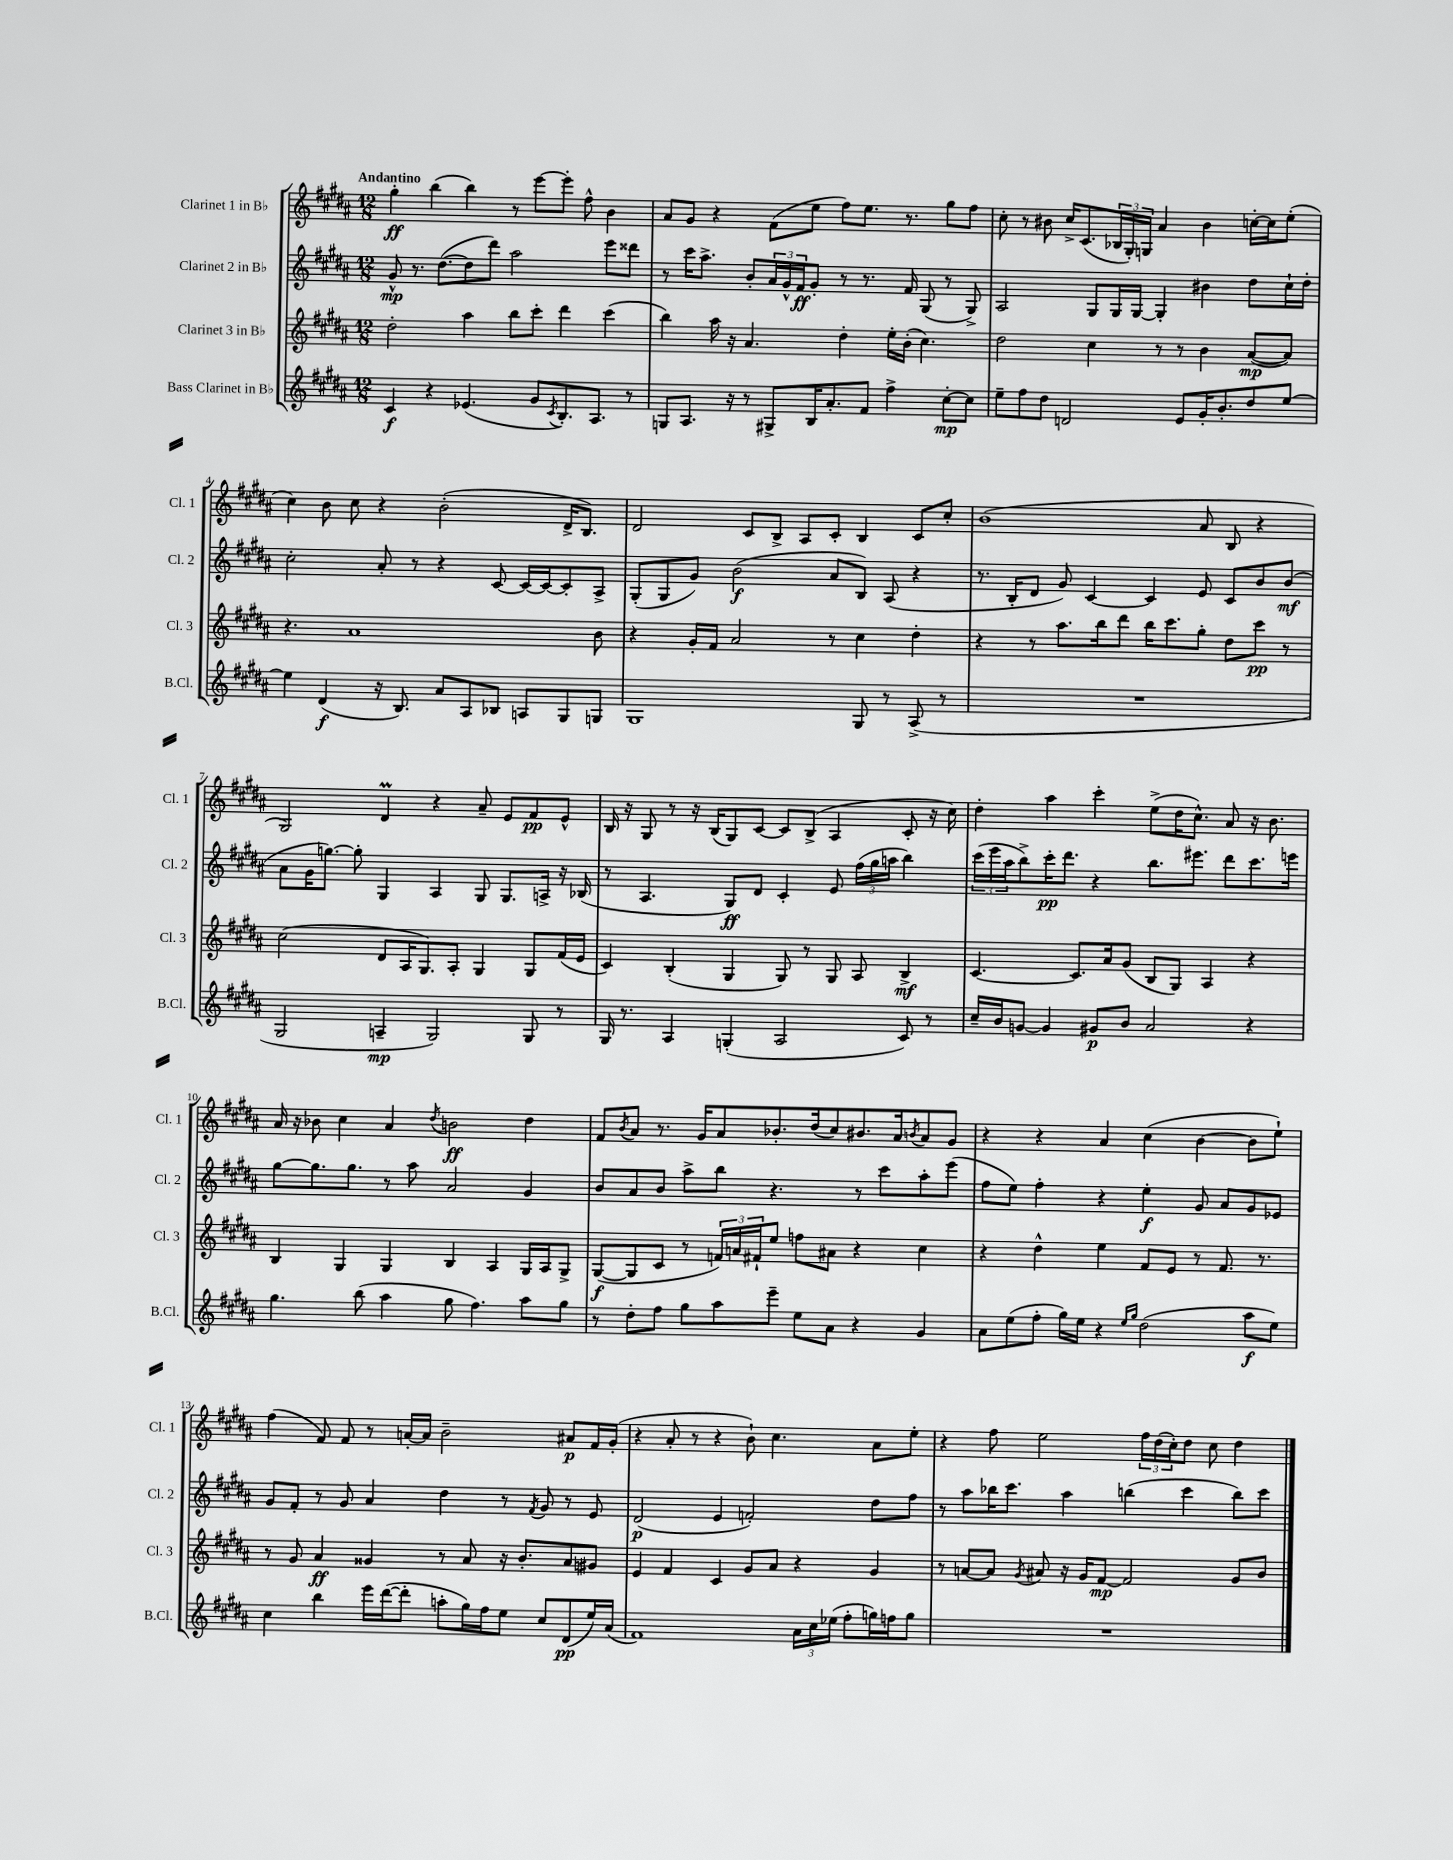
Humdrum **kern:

**kern	**kern	**kern	**kern
*staff4	*staff3	*staff2	*staff1
*clefG2	*clefG2	*clefG2	*clefG2
*k[f#c#g#d#a#]	*k[f#c#g#d#a#]	*k[f#c#g#d#a#]	*k[f#c#g#d#a#]
*M12/8	*M12/8	*M12/8	*M12/8
4c#	2dd#'	8g#^^	4gg#'
.	.	8.r	.
4r	.	.	(4bb
.	.	([8.dd#	.
(4.e-	4aa#	8dd#]	4bb)
.	.	8ddd#)	.
.	8bb	2aa#	8r
8g#	8ccc#'	.	[8eee
8qc#	.	.	.
8.B')	4ddd#	.	8eee']
.	.	.	8ff#^^
8.A#	.	.	.
.	(4ccc#	8eee	4b
8r	.	8ddd##	.
=	=	=	=
8G	4bb)	8r	8a#
8.A#	.	16ccc#	8g#
.	.	8.aa#^	.
.	16aa#	.	4r
16r	16r	.	.
8r	4.a#	8b'	.
8G#^	.	24a#	(8f#
.	.	24g#^^	.
.	.	24f#	.
16B	.	8g#'	8ee
8.a#'	.	.	.
.	4dd#'	8r	8ff#)
8f#	.	8.r	8.ee
4ff#^	16ee'	.	.
.	(16b'	16f#	8.r
.	4.cc#)	(8G#	.
[8cc#'	.	8r	8gg#
8cc#]	.	8G#^)	8ff#
=	=	=	=
8ee~	2dd#	2A#	8cc#'
8ff#	.	.	8r
8dd#	.	.	8b#
2d	.	.	16cc#^
.	.	.	(8.c#
.	4cc#	8G#	.
.	.	16G#	24B-
.	.	.	24G#')
.	.	[16G#	.
.	.	.	24G
.	8r	4G#']	4a#
8e	8r	.	.
16g#'	4b	4b#	4b#
8.b'	.	.	.
8dd#	([8a#	8dd#	[16cc'
.	.	.	16cc]
[8ee	8a#])	16cc#`	(8ee'
.	.	16dd#'	.
=	=	=	=
4ee]	4.r	2cc#'	4cc#)
(4d#	.	.	8b
.	1a#	.	8cc#
16r	.	8a#'	4r
8.B)	.	.	.
.	.	8r	.
8a#	.	4r	(2b'
8A#	.	.	.
8B-	.	[8c#	.
8A	.	16c#_	.
.	.	16c#_	.
8G#	.	8c#']	16d#^
.	.	.	8.B)
8G	8b	8A#^	.
=	=	=	=
1G#	4r	(8G#'	2d#
.	.	8G#	.
.	16g#'	8g#)	.
.	16f#	.	.
.	2a#	(2b	.
.	.	.	8c#
.	.	.	8B^
.	.	.	8A#
.	8r	8a#	8c#'
8G#	4cc#	8B)	4B
8r	.	(8A#	.
(8A#^	4dd#'	4r	8c#
8r	.	.	8cc#'
=	=	=	=
1.r	4r	8.r	(1b
.	.	16B'	.
.	8r	8d#	.
.	8.aa#	8g#)	.
.	.	[4c#	.
.	16bb	.	.
.	8ddd#	.	.
.	16bb	4c#]	.
.	8.ccc#	.	.
.	8gg#'	8e	8a#
.	8dd#	8c#	8B
.	8ccc#	8b	4r
.	8r	(8b	.
=	=	=	=
2G#	(2cc#	8a#	2G#)
.	.	16g#	.
.	.	[8.gg)	.
.	.	8gg']	.
4A~	8d#	4G#	4d#
.	16A#	.	.
.	8.G#)	.	.
2G#)	.	4A#	4r
.	8A#'	.	.
.	4G#	8G#	8a#~
.	.	8.G#	8e
8G#	8G#	.	8f#
.	.	16A^	.
8r	(16f#	16r	8e^^
.	16e	(16B-	.
=	=	=	=
16G#	4c#)	8r	16B
8.r	.	.	16r
.	.	4.A#	8G#
4A#	(4B'	.	8r
.	.	.	16r
.	.	.	(16B
(4G'	4G#	8G#)	8G#)
.	.	8d#	[8c#
2A#	8G#)	4c#'	8c#]
.	8r	.	(8B^
.	8G#	8e	4A#
.	8A#	(24ff#	.
.	.	24gg#	.
.	.	24aa	.
8c#)	4B^	4bb)	8c#'
8r	.	.	16r
.	.	.	16cc#)
=	=	=	=
16cc#~	[4.c#	(24ccc#	4dd#'
.	.	24eee	.
16b	.	.	.
.	.	24aa#	.
[8g	.	8bb^)	.
4g]	.	16ccc#'	4aa#
.	.	8.ddd#	.
.	8.c#]	.	.
8g#	.	4r	4ccc#'
.	16a#	.	.
8b	(8g#	.	.
2a#	8B	8.bb	(8ee^
.	8G#)	.	16dd#
.	.	8.eee#	8.cc#^^)
.	4A#	.	.
.	.	8ddd#	8a#
4r	4r	8.ccc#	16r
.	.	.	8.b
.	.	16eee	.
=	=	=	=
4.gg#	4B	[8gg#	16a#
.	.	.	16r
.	.	8.gg#]	8b-
.	4G#	.	4cc#
.	.	8.gg#	.
(8bb	.	.	.
4aa#	4G#	8r	4a#
.	.	8aa#	.
.	.	.	8qdd#
8gg#	4B	2a#	2b
4.ff#)	.	.	.
.	4A#	.	.
8aa#	16G#	4g#	4dd#
.	16A#	.	.
8gg#	8G#^	.	.
=	=	=	=
8r	([8G#	8b	8f#
.	.	.	8qb
8dd#'	8G#]	8a#	8a#
8ff#	8c#	8b	8.r
8gg#	8r	8aa#^	.
.	.	.	16g#
8aa#	24f)	8bb	8a#
.	24a	.	.
.	24f#`	.	.
8eee~	8ee	4.r	8.b-'
8ee	8ff	.	.
.	.	.	(16dd#
8a#	8a#	.	8cc#)
4r	4r	8r	8.b#
.	.	8ccc#	.
.	.	.	16a#
.	.	.	8qb
4g#	4cc#	8aa#'	8a#
.	.	(8eee	8g#
=	=	=	=
8a#	4r	8ff#	4r
(8ee	.	8ee)	.
8ff#'	4dd#^^	4ff#'	4r
16gg#)	.	.	.
16ee	.	.	.
4r	4ee	4r	4a#
16qqee	.	.	.
16qqgg#	.	.	.
(2dd#	8f#	4ee'	(4cc#
.	8e	.	.
.	8r	8g#	[4b
.	8.f#	8a#	.
8aa#	.	8g#	8b]
.	8.r	.	.
8ee)	.	8e-	8ee`)
=	=	=	=
4cc#	8r	8g#	(4ff#
.	8g#	8f#'	.
4bb	4a#	8r	8f#)
.	.	8g#	8f#
16eee	4g##	4a#	8r
([16ddd#	.	.	.
8ddd#']	.	.	[16a'
.	.	.	16a]
8aa'	8r	4dd#	2b~
16gg#)	8a#	.	.
16ff#	.	.	.
8ee	16r	8r	.
.	8.b'	.	.
.	.	8qf#	.
8cc#	.	8g#	.
(8d#	8a#	8r	8a#
16ee)	8g#	8e	16f#
(16a#	.	.	(16g#'
=	=	=	=
1f#)	4e	(2d#	4r
.	4f#	.	8a#'
.	.	.	8r
.	4c#	4e	4r
.	8g#	2f')	8b`)
.	8a#	.	4.cc#
24a#	4r	.	.
24cc#	.	.	.
(24ee-	.	.	.
8ff#'	.	.	.
16gg)	4g#	8dd#	8a#
16ff	.	.	.
8gg	.	8ff#	8ee'
=	=	=	=
1.r	8r	8r	4r
.	[8a	8aa#	.
.	8a]	16bb-	8ff#
.	.	8.ccc#	.
.	8qg#	.	.
.	8a#	.	2ee
.	16r	4aa#	.
.	16g#	.	.
.	[8f#	.	.
.	2f#]	(4bb	.
.	.	.	24ff#
.	.	.	(24dd#
.	.	.	24cc#')
.	.	4ccc#	8dd#
.	.	.	8cc#
.	8g#	8bb)	4dd#
.	8b	8ccc#	.
==	==	==	==
*-	*-	*-	*-
